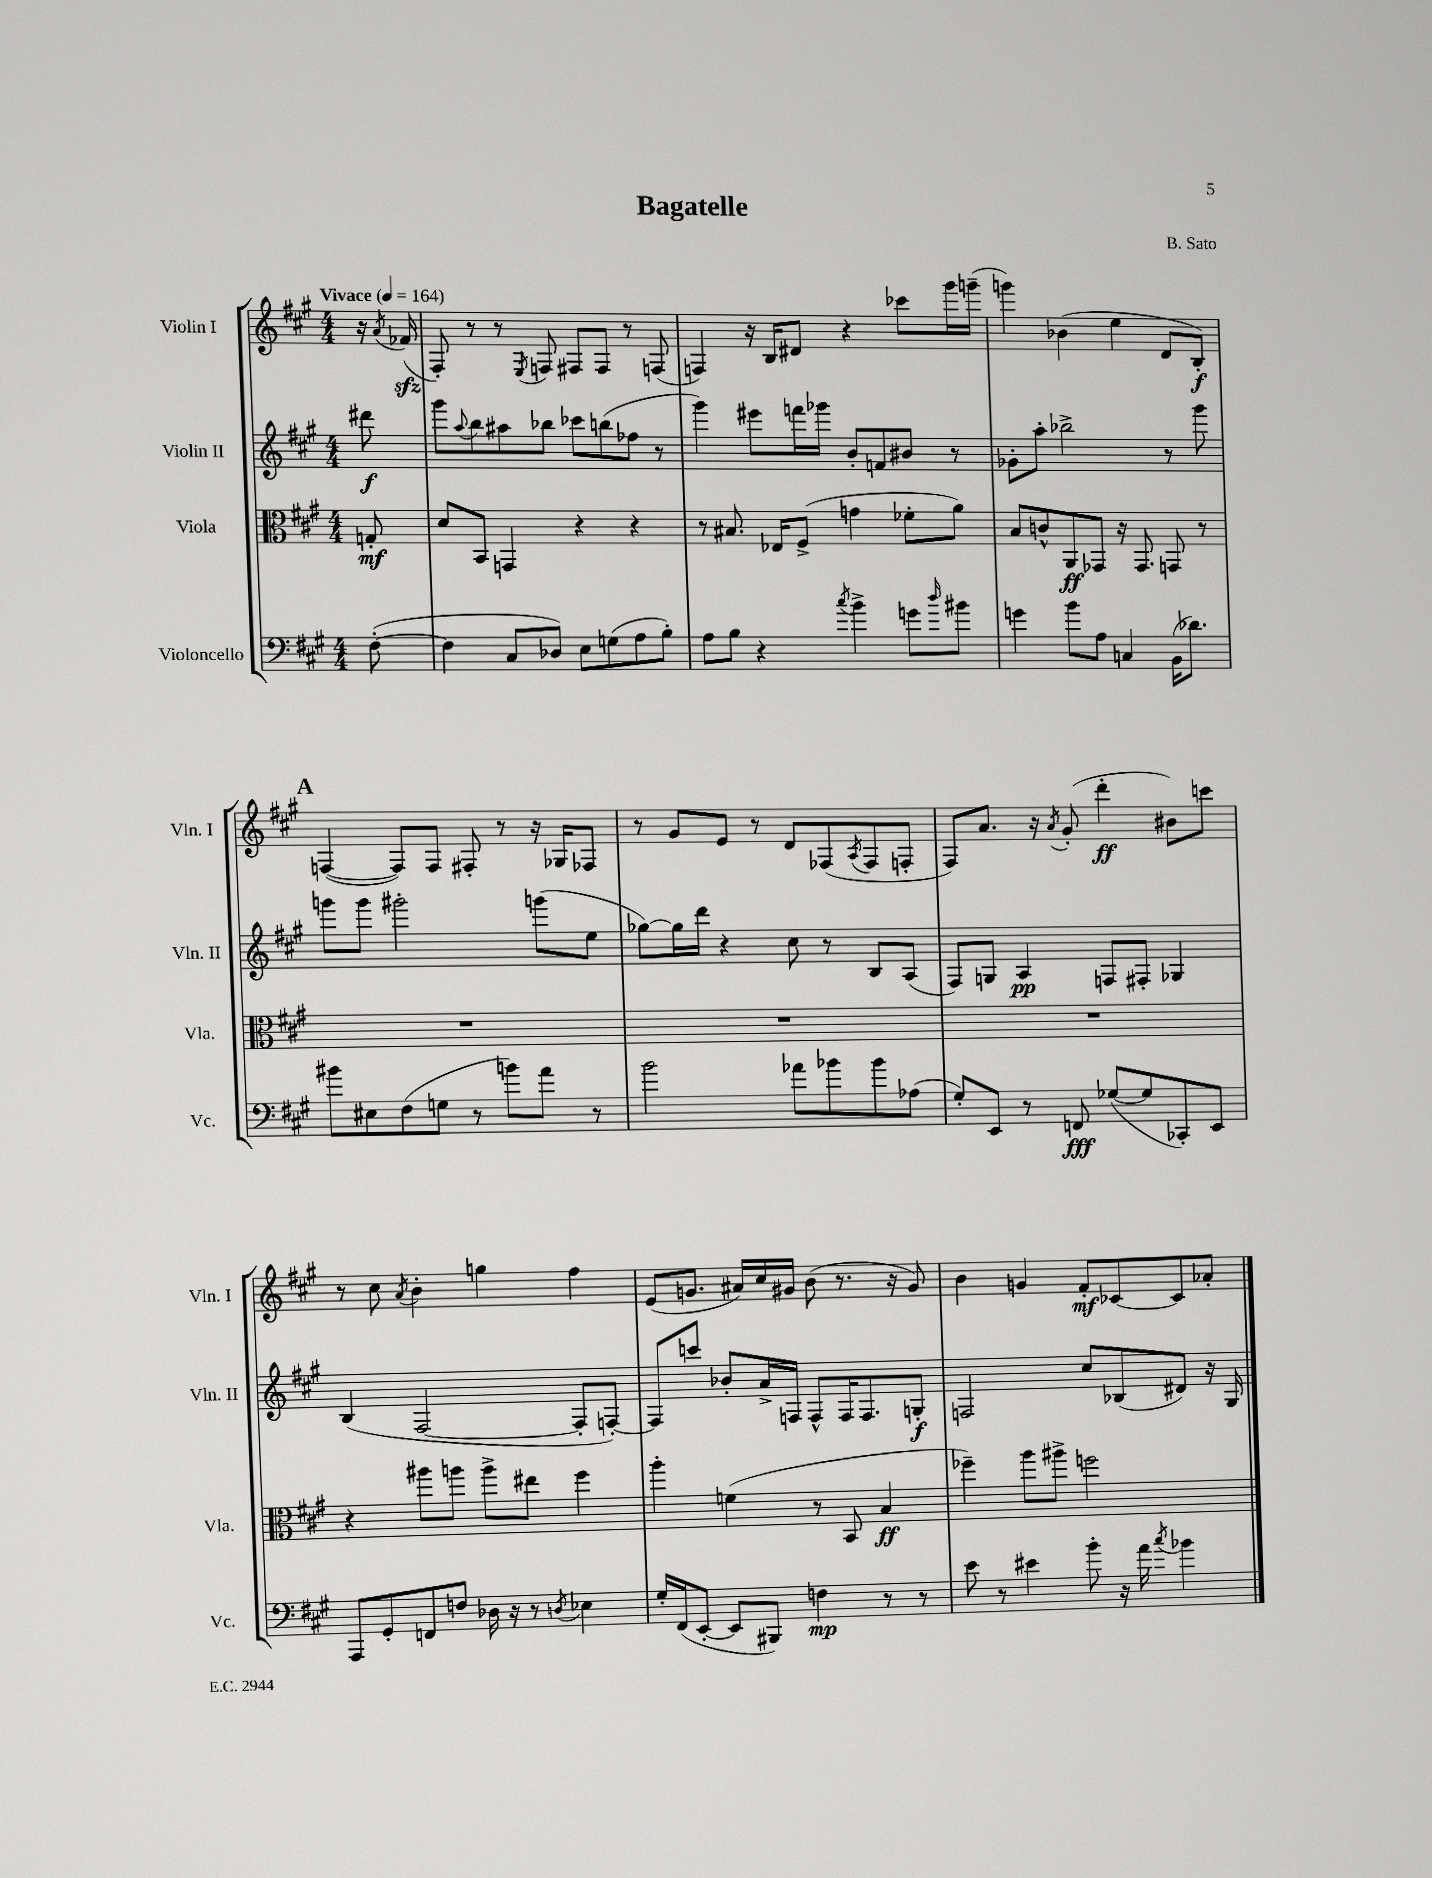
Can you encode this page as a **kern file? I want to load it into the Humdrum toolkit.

**kern	**kern	**kern	**kern
*staff4	*staff3	*staff2	*staff1
*clefF4	*clefC3	*clefG2	*clefG2
*k[f#c#g#]	*k[f#c#g#]	*k[f#c#g#]	*k[f#c#g#]
*M4/4	*M4/4	*M4/4	*M4/4
*MM164	*MM164	*MM164	*MM164
([8F#'	8G'	8ddd#	16r
.	.	.	8qa
.	.	.	(16f-
=	=	=	=
4F#]	8d	8ggg#	8F#')
.	.	8qqaa	.
.	8BB	8bb	8r
8C#	4GG	8aa#	8r
.	.	.	8qE
8D-)	.	8bb-	8F
8E	4r	8ccc-	8F#
(8G	.	(8bb	8F#
8A	4r	8ff-	8r
8B')	.	8r	(8F
=	=	=	=
8A	8r	4ggg#)	4F)
8B	8.B#	.	.
4r	.	8eee#	16r
.	16E-	.	16B
.	(8F#^	16fff	8d#
.	.	16ggg-	.
8qcc#	.	.	.
4b^	4g	8b'	4r
.	.	8f	.
8g	8f-'	8b#	8ccc-
16qqdd	.	.	.
8b#	8a)	8r	16ggg#
.	.	.	(16ggg~
=	=	=	=
4g	8B	8g-'	4ggg)
.	8c^^	8aa'	.
8b	8AA	2bb-^	(4b-
8A	8GG-	.	.
4C	16r	.	4ee
.	8.GG-	.	.
(16BB	8GG	8r	8d
8.d-)	.	.	.
.	8r	8ggg#	8B')
=	=	=	=
8b#	1r	8ggg	([4F
8E#	.	8ggg	.
(8F#	.	2ggg#'	8F])
8G	.	.	8F
8r	.	.	8F#'
8b)	.	.	8r
8a	.	(8ggg	16r
.	.	.	16G-
8r	.	8ee	8F-
=	=	=	=
2b	1r	[8gg-)	8r
.	.	16gg-]	8g#
.	.	16ddd	.
.	.	4r	8e
.	.	.	8r
8a-	.	8cc#	8d
8b-	.	8r	(8F-
.	.	.	8qA
8b-	.	8B	8F-
(8A-	.	(8A	8F'
=	=	=	=
8G#')	1r	8F#)	8F#)
8EE	.	8G	8.a
8r	.	4A	.
.	.	.	16r
.	.	.	8qa
8FF	.	.	(8g#'
([8G-	.	8F	4ddd'
8G-]	.	8F#'	.
8CC-')	.	4G-	8b#)
8EE	.	.	8ccc
=	=	=	=
8AAA	4r	(4B	8r
8GG#'	.	.	8cc#
.	.	.	8qa
8FF	8aa#	[2F#	4b'
8F	8aa	.	.
16D-	8aa^	.	4gg
16r	.	.	.
8r	8ee#	.	.
8qD	.	.	.
4E-	4ff#	8F#']	4ff#
.	.	[8F')	.
=	=	=	=
16G#'	4aa'	8F]	(8e
(16FF#	.	.	.
[8EE'	.	8ccc	8.g
8EE]	(4f	8b-'	.
.	.	.	16a#)
8BBB#)	.	16a^	16cc#
.	.	16F	16g#
4F	8r	8F^^	(8b
.	8BB	16F	8.r
.	.	8.F	.
8r	4B	.	.
.	.	.	16r
8r	.	8G'	8g#)
=	=	=	=
8e	4ff-~)	2F	4b
8r	.	.	.
4e#	8aa	.	4g
.	8aa#^	.	.
8b'	2ff	8cc#	8f#'
16r	.	(8B-	[8c-
16a	.	.	.
8qcc#	.	.	.
4b-	.	8d#)	8c-]
.	.	16r	8a-'
.	.	16G#	.
==	==	==	==
*-	*-	*-	*-
